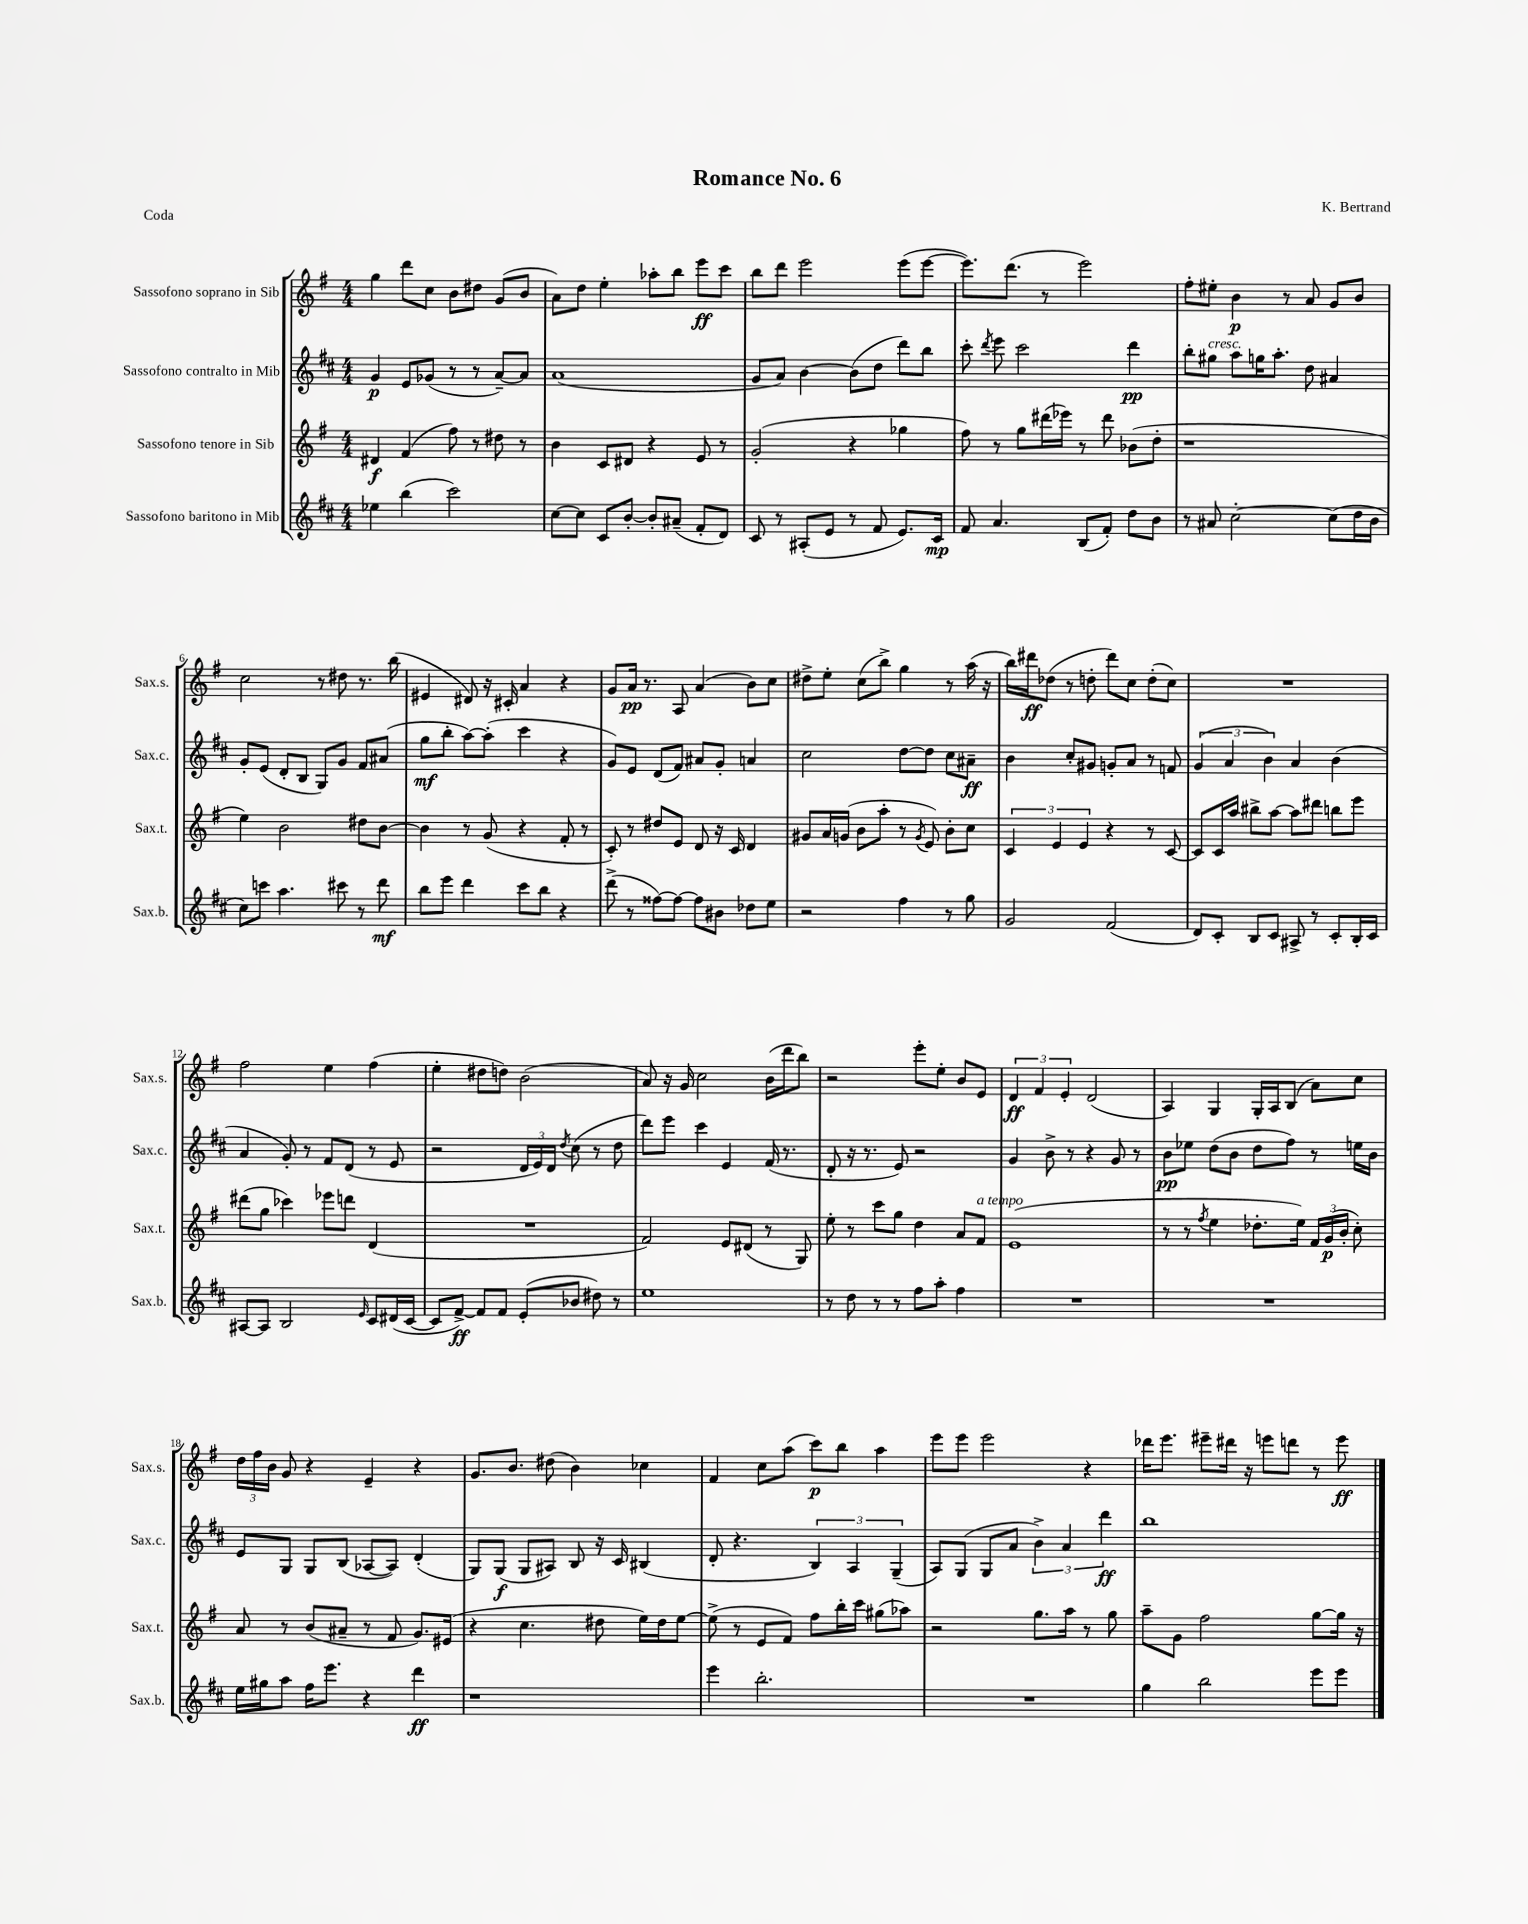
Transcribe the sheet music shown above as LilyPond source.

\header { title = "Romance No. 6" composer = "K. Bertrand" piece = "Coda" }
<<
\new StaffGroup <<
\new Staff = "s0" \with { instrumentName = "Sassofono soprano in Sib" shortInstrumentName = "Sax.s." } {
    \clef treble \key g \major \numericTimeSignature \time 4/4
    \autoBeamOff g''4 d'''8[ c''8] b'8[ dis''8] g'8[( b'8] |
    a'8[) d''8] e''4-. aes''8[-. b''8] e'''8[\ff c'''8] |
    b''8[ d'''8] e'''2 e'''8[( e'''8]~ |
    e'''8.[) d'''8.]( r8 e'''2) |
    fis''8[-. eis''8]-. b'4\p r8 a'8 g'8[ b'8] |
    c''2 r8 dis''8 r8. b''16( |
    eis'4 dis'8) r16 cis'16-. a'4 r4 |
    g'8[ a'16]\pp r8. a8 a'4( b'8[) c''8] |
    dis''8[-> e''8]-. c''8[( b''8]->) g''4 r8 a''16( r16 |
    b''16[) dis'''16\ff des''8]( r8 d''8-. dis'''8[) c''8] d''8[-.( c''8]) |
    R1 |
    fis''2 e''4 fis''4( |
    e''4-. dis''8[ d''8]) b'2( |
    a'8) r16 g'16 c''2 b'16[( d'''16 b''8]) |
    r2 e'''8[-. e''8]-. b'8[ e'8] |
    \tuplet 3/2 { d'4\ff fis'4 e'4-. } d'2( |
    a4) g4 g16[-. a16 b8]( a'8[) c''8] |
    \tuplet 3/2 { d''16[ fis''16 b'16] } g'8 r4 e'4-- r4 |
    g'8.[ b'8.] dis''8( b'4) ces''4 |
    fis'4 c''8[ a''8]( c'''8[\p) b''8] a''4 |
    e'''8[ e'''8] e'''2 r4 |
    des'''16[ e'''8.] eis'''8[-- dis'''16] r16 e'''8[ d'''8] r8 e'''8\ff \bar "|." |
}
\new Staff = "s1" \with { instrumentName = "Sassofono contralto in Mib" shortInstrumentName = "Sax.c." } {
    \clef treble \key d \major \numericTimeSignature \time 4/4
    \autoBeamOff g'4\p e'8[ ges'8]( r8 r8 a'8[~--) a'8] |
    a'1( |
    g'8[ a'8]) b'4~ b'8[( d''8] d'''8[) b''8] |
    cis'''8-. \acciaccatura { d'''8 } e'''8 cis'''2 d'''4\pp |
    b''8[-. gis''8]^\markup { \italic "cresc." } a''8[ g''16 a''8.]-. d''8 ais'4 |
    g'8[-. e'8]( d'8[-. b8] g8[) g'8] fis'8[ ais'8]( |
    g''8[\mf b''8]-. a''8[~) a''8]-.( cis'''4 r4 |
    g'8[) e'8] d'8[( fis'8]) ais'8[ g'8]-. a'4 |
    cis''2 d''8[~ d''8] cis''8[ ais'8]--\ff |
    b'4 cis''8[-. gis'8] g'8[-. a'8] r8 f'8 |
    \tuplet 3/2 { g'4( a'4 b'4) } a'4 b'4( |
    a'4 g'8-.) r8 fis'8[ d'8]( r8 e'8 |
    r2 \tuplet 3/2 { d'16[ e'16) d'16] } \acciaccatura { d''8 } cis''8( r8 d''8 |
    d'''8[) e'''8] cis'''4 e'4 fis'16( r8. |
    d'8-. r16 r8. e'8) r2 |
    g'4 b'8-> r8 r4 g'8 r8 |
    b'8[\pp ees''8] d''8[( b'8] d''8[ fis''8]) r8 e''16[ b'16] |
    e'8[ g8] g8[ b8]( aes8[~ aes8]) d'4-.( |
    g8[) g8]\f( g8[ ais8]) b8 r16 cis'16 bis4( |
    d'8-. r4. \tuplet 3/2 { b4) a4 g4--( } |
    a8[) g8]( g8[ a'8] \tuplet 3/2 { b'4->) a'4 d'''4\ff } |
    b''1 \bar "|." |
}
\new Staff = "s2" \with { instrumentName = "Sassofono tenore in Sib" shortInstrumentName = "Sax.t." } {
    \clef treble \key g \major \numericTimeSignature \time 4/4
    \autoBeamOff dis'4\f fis'4( fis''8) r8 dis''8 r8 |
    b'4 c'8[ dis'8] r4 e'8 r8 |
    g'2-.( r4 ges''4 |
    fis''8) r8 g''8[ dis'''16( ees'''16]) r8 dis'''8 bes'8[( d''8]-. |
    r1 |
    e''4) b'2 dis''8[ b'8]~ |
    b'4 r8 g'8( r4 fis'8-. r8 |
    c'8-.) r8 dis''8[ e'8] d'8 r16 c'16 d'4 |
    gis'8[ a'16 g'16]( b'8[ a''8]-. r8 \acciaccatura { g'8 } e'8) b'8[-. c''8] |
    \tuplet 3/2 { c'4 e'4 e'4 } r4 r8 c'8~ |
    c'8[ c'16 a''16] bis''8[-> a''8]~ a''8[ dis'''8] b''8[ e'''8] |
    dis'''8[( g''8] ces'''4) ees'''8[ d'''8] d'4( |
    R1 |
    fis'2) e'8[ dis'8]( r8 g8) |
    e''8-. r8 c'''8[ g''8] d''4 a'8[ fis'8]^\markup { \italic "a tempo" } |
    e'1( |
    r8 r8 \acciaccatura { fis''8 } e''4 des''8.[-. e''16]) \tuplet 3/2 { fis'16[ g'16\p( b'16]-. } c''8-.) |
    a'8 r8 b'8[( ais'8]-- r8 fis'8 g'8.[) eis'16]( |
    r4 c''4. dis''8 e''16[) dis''16 e''8]~ |
    e''8->( r8 e'8[ fis'8]) fis''8[ b''16-. c'''16] gis''8[( aes''8]) |
    r2 g''8.[ a''16] r8 g''8 |
    a''8[-- g'8] fis''2 g''8[~ g''16] r16 \bar "|." |
}
\new Staff = "s3" \with { instrumentName = "Sassofono baritono in Mib" shortInstrumentName = "Sax.b." } {
    \clef treble \key d \major \numericTimeSignature \time 4/4
    \autoBeamOff ees''4 b''4( cis'''2) |
    cis''8[~ cis''8] cis'8[ b'8]~-. b'8[-. ais'8]--( fis'8[-. d'8]) |
    cis'8 r8 ais8[-.( e'8] r8 fis'8 e'8.[) cis'16]\mp |
    fis'8 a'4. b8[( fis'8]-.) d''8[ b'8] |
    r8 ais'8 cis''2~-. cis''8[( d''16 b'16] |
    cis''8[) c'''8] a''4. cis'''8 r8 d'''8\mf |
    b''8[ e'''8] d'''4 cis'''8[ b''8] r4 |
    d'''8->( r8 fisis''8[~) fisis''8]~ fisis''8[ bis'8] des''8[ e''8] |
    r2 fis''4 r8 g''8 |
    g'2 fis'2( |
    d'8[) cis'8]-. b8[ cis'8] ais8-> r8 cis'8[-. b16-. cis'16] |
    ais8[~ ais8] b2 \grace { e'16 } cis'8[ dis'16( cis'16]~ |
    cis'8[ fis'8]~->\ff) fis'8[ fis'8] e'8[-.( bes'8] dis''8) r8 |
    e''1 |
    r8 d''8 r8 r8 fis''8[ a''8]-. fis''4 |
    R1 |
    R1 |
    e''16[ gis''16 a''8] fis''16[ e'''8.] r4 d'''4\ff |
    r1 |
    e'''4 b''2.-. |
    R1 |
    g''4 b''2 e'''8[ e'''8] \bar "|." |
}
>>
>>
